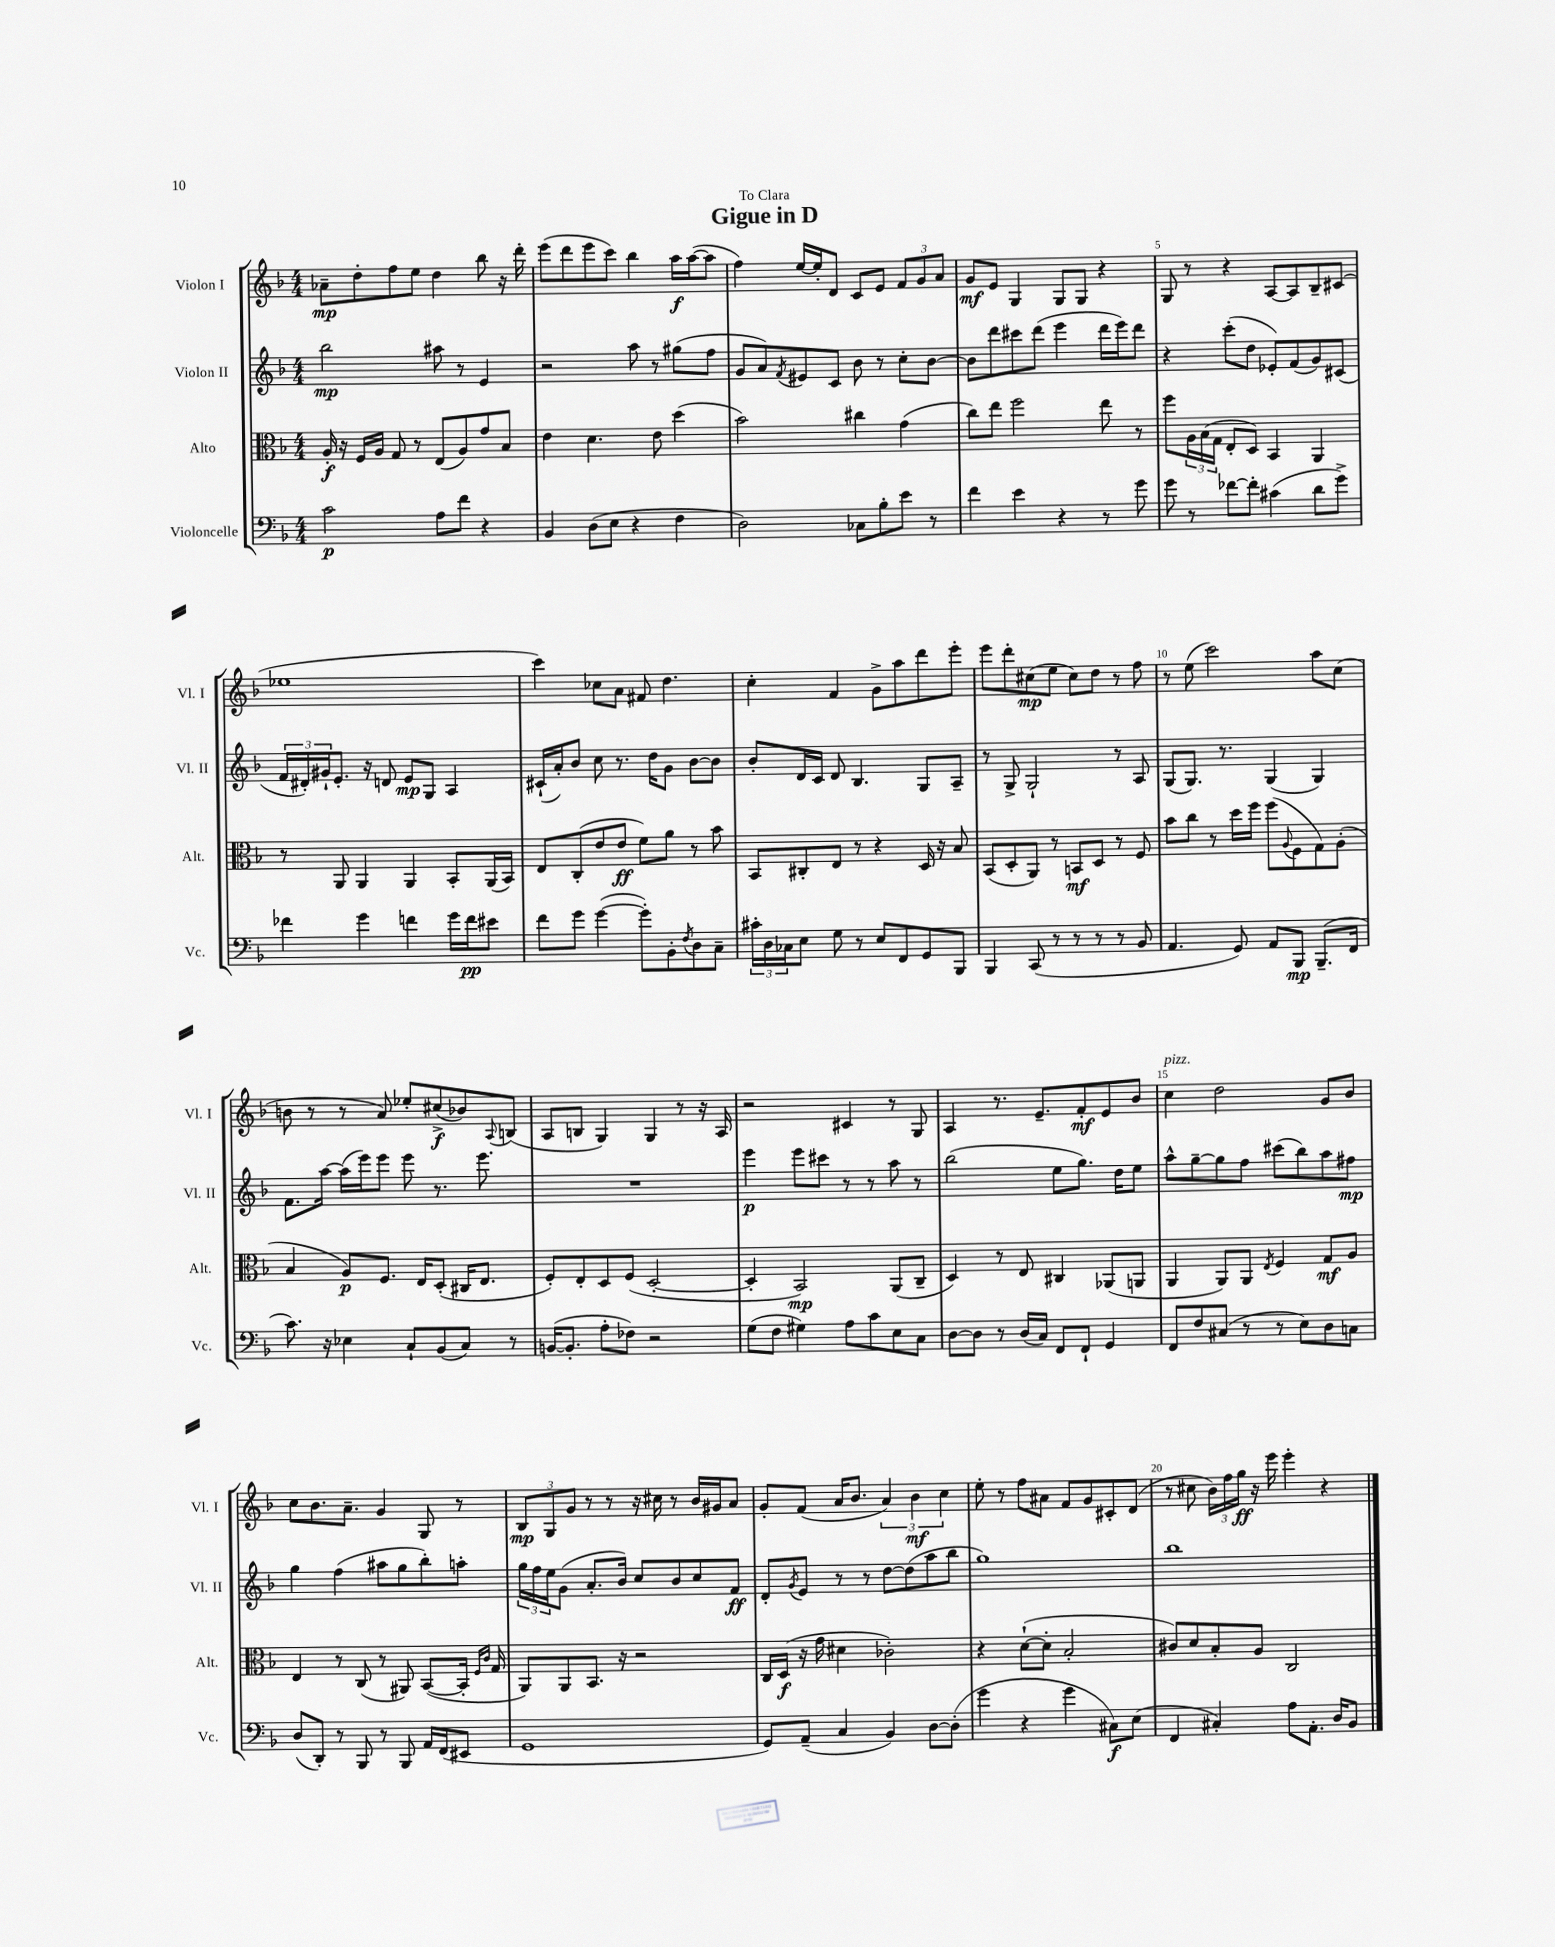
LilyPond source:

\header { title = "Gigue in D" dedication = "To Clara" }
<<
\new StaffGroup <<
\new Staff = "s0" \with { instrumentName = "Violon I" shortInstrumentName = "Vl. I" } {
    \clef treble \key f \major \numericTimeSignature \time 4/4
    aes'8--\mp d''8-. f''8 e''8 d''4 bes''8 r16 d'''16-. |
    e'''8( d'''8 e'''8 c'''8) bes''4 a''16\f a''16~( a''8 |
    f''4) e''16~ e''16-. d'8 c'8 e'8 \tuplet 3/2 { f'8 g'8 a'8 } |
    g'8\mf e'8 g4 g8 g8 r4 |
    g8 r8 r4 a8~ a8 bes8-- cis'8( |
    ees''1 |
    c'''4) ces''8 a'8 fis'8 d''4. |
    c''4-. f'4 g'8-> a''8 d'''8 e'''8-. |
    e'''8 d'''8-. cis''8\mp( e''8 cis''8) d''8 r8 f''8 |
    r8 e''8( c'''2) a''8 c''8( |
    b'8 r8 r8 a'8) ees''8-. cis''8->\f( bes'8) \appoggiatura { a8 } b8( |
    a8 b8 g4) g4 r8 r16 a16 |
    r2 cis'4 r8 g8 |
    a4 r8. e'8.-- f'8-.\mf e'8 bes'8 |
    c''4^\markup { \italic "pizz." } d''2 g'8 bes'8 |
    c''8 bes'8. a'8.-- g'4 g8 r8 |
    \tuplet 3/2 { bes8\mp g8 g'8 } r8 r8 r16 cis''16 r8 bes'16 gis'16 a'8 |
    g'8-. f'8( a'16 bes'8. \tuplet 3/2 { a'4) bes'4\mf c''4 } |
    e''8-. r8 f''8 ais'8 f'8 g'8 cis'8-. d'8( |
    r8 cis''8 \tuplet 3/2 { bes'16) f''16 g''16\ff } r16 e'''16 e'''4-. r4 \bar "|." |
}
\new Staff = "s1" \with { instrumentName = "Violon II" shortInstrumentName = "Vl. II" } {
    \clef treble \key f \major \numericTimeSignature \time 4/4
    bes''2\mp ais''8 r8 e'4 |
    r2 a''8 r8 gis''8( f''8 |
    g'8 a'8) \acciaccatura { f'8 } eis'8 c'8 bes'8 r8 c''8-. bes'8~ |
    bes'8 d'''8 cis'''8 d'''8( e'''4 d'''16 e'''16) d'''8 |
    r4 c'''8-.( d''8 ees'8-.) f'8( g'8) cis'8( |
    \tuplet 3/2 { f'16 dis'16-.) gis'16-! } e'8.-. r16 d'8 e'8\mp g8 a4 |
    cis'16-!( a'16-.) bes'8 c''8 r8. d''16 g'8 bes'8~ bes'8 |
    bes'8-. d'16 c'16 d'8 bes4. g8 a8-- |
    r8 g8-> g2-! r8 a8 |
    g8( g8.) r8. g4( g4) |
    f'8. a''16~ a''16( e'''16) e'''8 e'''8 r8. e'''8. |
    R1 |
    e'''4\p e'''8 cis'''8 r8 r8 a''8 r8 |
    bes''2( e''8 g''8.) d''16 e''8 |
    a''8-^ g''8~-- g''8 f''8 cis'''8( bes''8) a''8 fis''8\mp |
    g''4 f''4( ais''8 g''8 bes''8-.) a''8-. |
    \tuplet 3/2 { g''16 f''16 e''16 } g'8( a'8.-. bes'16) c''8 bes'8 c''8 f'8\ff |
    d'8-. \acciaccatura { g'8 } e'8 r8 r8 d''8~ d''8( a''8 bes''8 |
    g''1) |
    bes''1 \bar "|." |
}
\new Staff = "s2" \with { instrumentName = "Alto" shortInstrumentName = "Alt." } {
    \clef alto \key f \major \numericTimeSignature \time 4/4
    a16-.\f r16 f16 a16 g8 r8 e8( a8) g'8 bes8 |
    e'4 d'4. e'8 d''4( |
    bes'2) cis''4 g'4( |
    c''8) e''8 f''2 e''8 r8 |
    f''8 \tuplet 3/2 { a16 bes16( g16 } e8-. d8) bes,4 a,4 |
    r8 a,8 a,4 a,4 bes,8-. a,16( bes,16) |
    e8 c8-.( e'8 e'8\ff f'8) a'8 r8 bes'8 |
    bes,8 cis8-. e8 r8 r4 d16 r16 bes8 |
    bes,8( d8-. a,8) r8 b,8\mf d8 r8 f8 |
    bes'8 c''8 r8 d''16 f''16 f''8( \appoggiatura { a8 } f8 g8) a8-.( |
    bes4 a8\p) f8. e16 d8-.( cis16 e8. |
    f8-.) e8-. d8 f8( d2~-. |
    d4-. bes,2\mp) a,8( c8-- |
    d4) r8 e8 cis4 aes,8( a,8 |
    a,4 a,8) a,8 \acciaccatura { e8 } f4 g8\mf a8 |
    e4 r8 c8( r8 ais,8) bes,8~( bes,16-. \grace { f16 c'16 } g16 |
    a,8) a,8 bes,8. r16 r2 |
    c16 d16\f( r16 g'16 dis'4 ces'2-.) |
    r4 d'8~-!( d'8-. bes2-. |
    cis'8) d'8 bes8-. a8 c2 \bar "|." |
}
\new Staff = "s3" \with { instrumentName = "Violoncelle" shortInstrumentName = "Vc." } {
    \clef bass \key f \major \numericTimeSignature \time 4/4
    c'2\p a8 f'8 r4 |
    bes,4 d8( e8 r4 f4 |
    d2) ces8 bes8-. e'8 r8 |
    f'4 e'4 r4 r8 g'8 |
    g'8 r8 fes'8~ fes'8-. cis'4( d'8 g'8->) |
    fes'4 g'4 f'4 g'16 f'16\pp eis'8 |
    f'8 g'8 g'4~( g'8-.) bes,8-. \acciaccatura { f8 } d8 c8-- |
    \tuplet 3/2 { cis'16-. d16 ces16 } e8 g8 r8 e8 f,8 g,8 bes,,8 |
    bes,,4 c,8( r8 r8 r8 r8 bes,8 |
    a,4. g,8) a,8 bes,,8\mp bes,,8.--( f,16 |
    c'8.) r16 ees4 c8-! bes,8( c8) r8 |
    b,16~( b,8.-. a8-. fes8) r2 |
    g8( f8 gis4) a8 c'8 e8 c8 |
    d8~ d8 r8 d16( c16) f,8 f,8-! g,4 |
    f,8 f8 cis8( r8 r8 e8) d8 c8 |
    d8( d,8-.) r8 bes,,8 r8 bes,,8 a,16 f,16( eis,8 |
    g,1 |
    g,8) a,8--( c4 bes,4) d8~ d8-.( |
    g'4 r4 g'4 cis8\f) e8( |
    f,4 cis4-.) a8 a,8.-. d16 bes,8 \bar "|." |
}
>>
>>
\layout { \context { \Score \override BarNumber.break-visibility = ##(#f #t #t) barNumberVisibility = #(every-nth-bar-number-visible 5) } }
